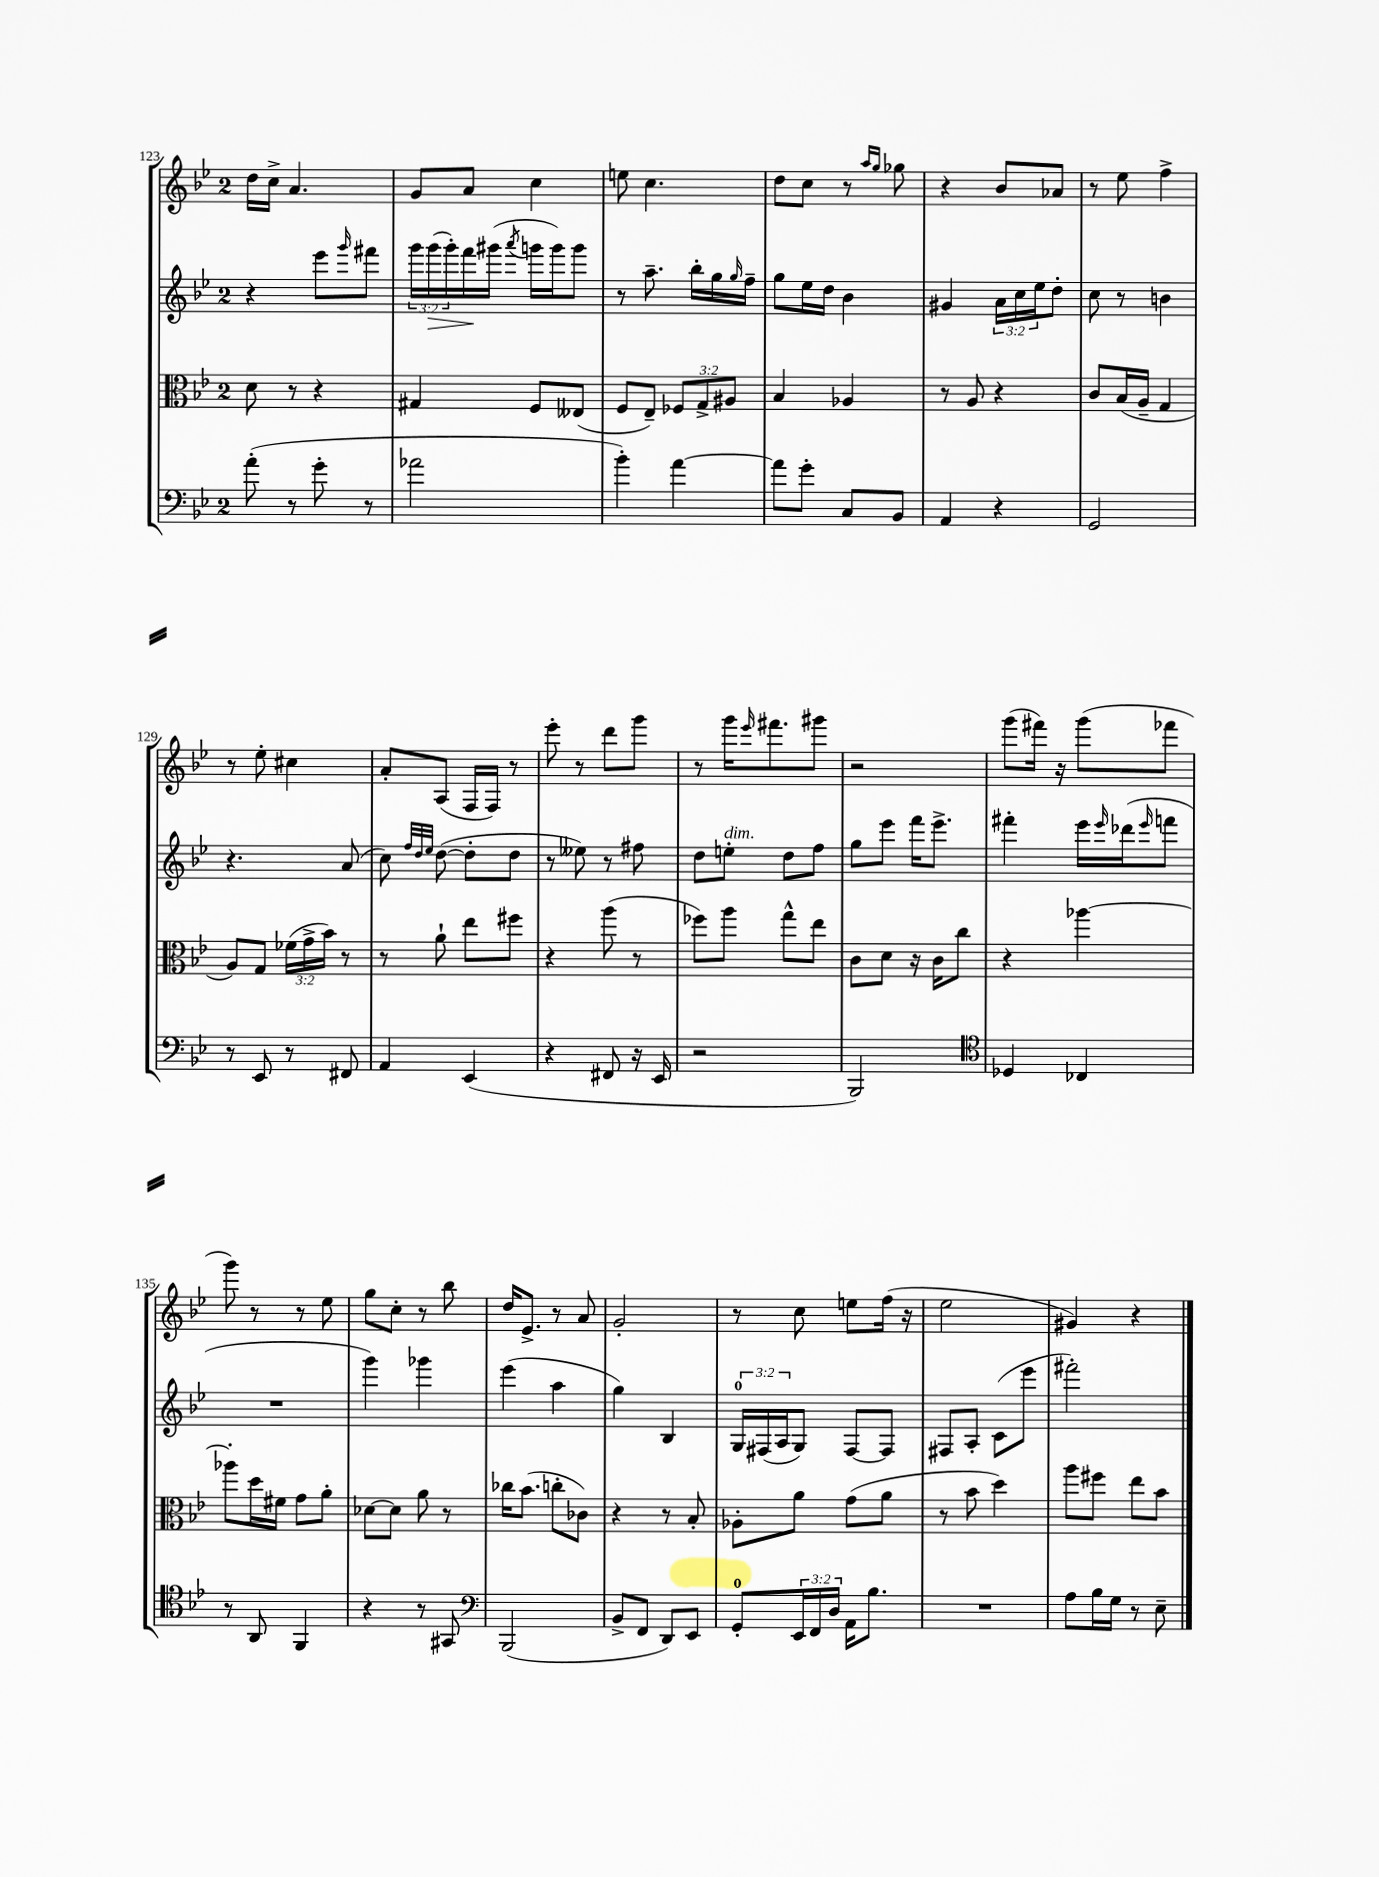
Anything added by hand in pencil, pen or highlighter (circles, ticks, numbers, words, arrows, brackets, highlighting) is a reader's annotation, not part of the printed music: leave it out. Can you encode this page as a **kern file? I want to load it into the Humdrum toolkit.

**kern	**kern	**kern	**dynam	**kern
*part4	*part3	*part2	*part2	*part1
*staff4	*staff3	*staff2	*staff2	*staff1
*clefF4	*clefC3	*clefG2	*	*clefG2
*k[b-e-]	*k[b-e-]	*k[b-e-]	*	*k[b-e-]
*M2/4	*M2/4	*M2/4	*	*M2/4
=123	=123	=123	=123	=123
(8a'\	8d\	4r	.	16dd\LL
.	.	.	.	16cc^\JJ
8r	8r	.	.	4.a/
8g'\	4r	8eee-\L	.	.
.	.	16qqggg/	.	.
8r	.	8fff#X\J	.	.
=124	=124	=124	=124	=124
2a-X\	4G#X/	24ggg\LL	.	8g/L
!	!	!	!LO:HP:b	!
.	.	(24ggg\	>	.
.	.	24ggg'\)	.	.
.	.	16fff\	.	8a/J
.	.	(16ggg#X\JJ	]	.
.	.	8qaaa/	.	.
.	8F/L	16gggn\LL	.	4cc\
.	.	16ggg\J)	.	.
.	(8E--X/J	8ggg\J	.	.
=125	=125	=125	=125	=125
4b-'\)	8F/L	8r	.	8een\
.	8E-~/J)	8.aa~\	.	4.cc\
[4a\	12F-X/L	.	.	.
.	.	16bb-'\LL	.	.
.	12G^/	.	.	.
.	.	16gg\	.	.
.	12A#X/J	.	.	.
.	.	16qqgg/	.	.
.	.	16ff~\JJ	.	.
=126	=126	=126	=126	=126
8a\L]	4B-/	8gg\L	.	8dd\L
8g'\J	.	16ee-\L	.	8cc\J
.	.	16dd\JJ	.	.
8C/L	4A-X/	4b-\	.	8r
.	.	.	.	16qqaa/LL
.	.	.	.	16qqgg/JJ
8BB-/J	.	.	.	8gg-X\
=127	=127	=127	=127	=127
4AA/	8r	4g#X/	.	4r
.	8A/	.	.	.
4r	4r	24a\LL	.	8b-/L
.	.	24cc\	.	.
.	.	24ee-\J	.	.
.	.	8dd'\J	.	8a-X/J
=128	=128	=128	=128	=128
2GG/	8c/L	8cc\	.	8r
.	(16B-/L	8r	.	8ee-\
.	16A~/JJ	.	.	.
.	4G/	4bn\	.	4ff^\
!!LO:LB:g=z
=129	=129	=129	=129	=129
8r	8A/L)	4.r	.	8r
8EE-/	8G/J	.	.	8ee-'\
8r	(24f-X\LL	.	.	4cc#X\
.	24g^\	.	.	.
.	24b-\JJ)	.	.	.
8FF#X/	8r	(8a/	.	.
=130	=130	=130	=130	=130
4AA/	8r	8cc\)	.	8a'/L
.	.	32qqff/LLL	.	.
.	.	32qqdd/	.	.
.	.	32qqee-/JJJ	.	.
.	8a`\	([8dd\	.	(8A/J
(4EE-/	8ee-\L	8dd'\L]	.	16F/LL
.	.	.	.	16F/JJ)
.	8ff#X\J	8dd\J	.	8r
=131	=131	=131	=131	=131
4r	4r	8r	.	8eee-'\
.	.	8ee--X\)	.	8r
8FF#X/	(8aa\	8r	.	8ddd\L
16r	8r	8ff#X\	.	8ggg\J
16EE-/	.	.	.	.
=132	=132	=132	=132	=132
2r	8ff-X\L)	8dd\L	.	8r
!	!	!LO:TX:a:i:t=dim.	!	!
.	8aa\J	8een'\J	.	16ggg\KL
.	.	.	.	16qqeee-/
.	.	.	.	8.fff#X\
.	8gg^^\L	8dd\L	.	.
.	8ee-\J	8ff\J	.	8ggg#X\J
=133	=133	=133	=133	=133
2BBB-/)	8c\L	8gg\L	.	2r
.	8d\J	8eee-\J	.	.
.	16r	16fff\KL	.	.
.	16c\KL	8.eee-^\J	.	.
.	8cc\J	.	.	.
=134	=134	=134	=134	=134
*clefC4	*	*	*	*
4D-X/	4r	4fff#X'\	.	(8ggg\L
.	.	.	.	16fff#X\Jk)
.	.	.	.	16r
4C-X/	[4aa-X\	16eee-\LL	.	(8ggg\L
.	.	16qqeee-/	.	.
.	.	(16ddd-X\J	.	.
.	.	16qqeee-/	.	.
.	.	8fffn\J	.	8fff-X\J
!!LO:LB:g=z
=135	=135	=135	=135	=135
8r	8aa-X'\L]	2r	.	8ggg\)
8AA/	16dd\L	.	.	8r
.	16f#X\JJ	.	.	.
4FF/	8g\L	.	.	8r
.	8a'\J	.	.	8ee-\
=136	=136	=136	=136	=136
4r	[8d-X\L	4ggg\)	.	8gg\L
.	8d-\J]	.	.	8cc'\J
8r	8a\	4ggg-X\	.	8r
8GG#X/	8r	.	.	8bb-\
=137	=137	=137	=137	=137
*clefF4	*	*	*	*
(2BBB-/	16cc-X\KL	(4eee-\	.	16dd/KL
.	(8.b-\J	.	.	8.e-^/J
.	8ccn'\L	4aa\	.	8r
.	8c-X\J)	.	.	8a/
=138	=138	=138	=138	=138
8BB-^/L	4r	4gg\)	.	2g'/
8FF/J	.	.	.	.
8DD/L)	8r	4B-/	.	.
8EE-/J	8B-'/	.	.	.
=139	=139	=139	=139	=139
8GG'/L	8A-X'\L	24G/LL	.	8r
.	.	(24F#X/	.	.
.	.	24A/J	.	.
24EE-/L	8a\J	8G/J)	.	8cc\
24FF/	.	.	.	.
24D/JJ	.	.	.	.
16AA\KL	(8g\L	[8F#/L	.	8een\L
8.B-\J	.	.	.	.
.	8a\J	8F#/J]	.	(16ff\Jk
.	.	.	.	16r
=140	=140	=140	=140	=140
2r	8r	8F#X/L	.	2ee-\
.	8b-\	8A'/J	.	.
.	4dd\)	(8c\L	.	.
.	.	8eee-\J	.	.
=141	=141	=141	=141	=141
8A\L	8aa\L	2fff#X'\)	.	4g#X/)
16B-\L	8ff#X\J	.	.	.
16G\JJ	.	.	.	.
8r	8ee-\L	.	.	4r
8E-~\	8b-\J	.	.	.
==	==	==	==	==
*-	*-	*-	*-	*-
